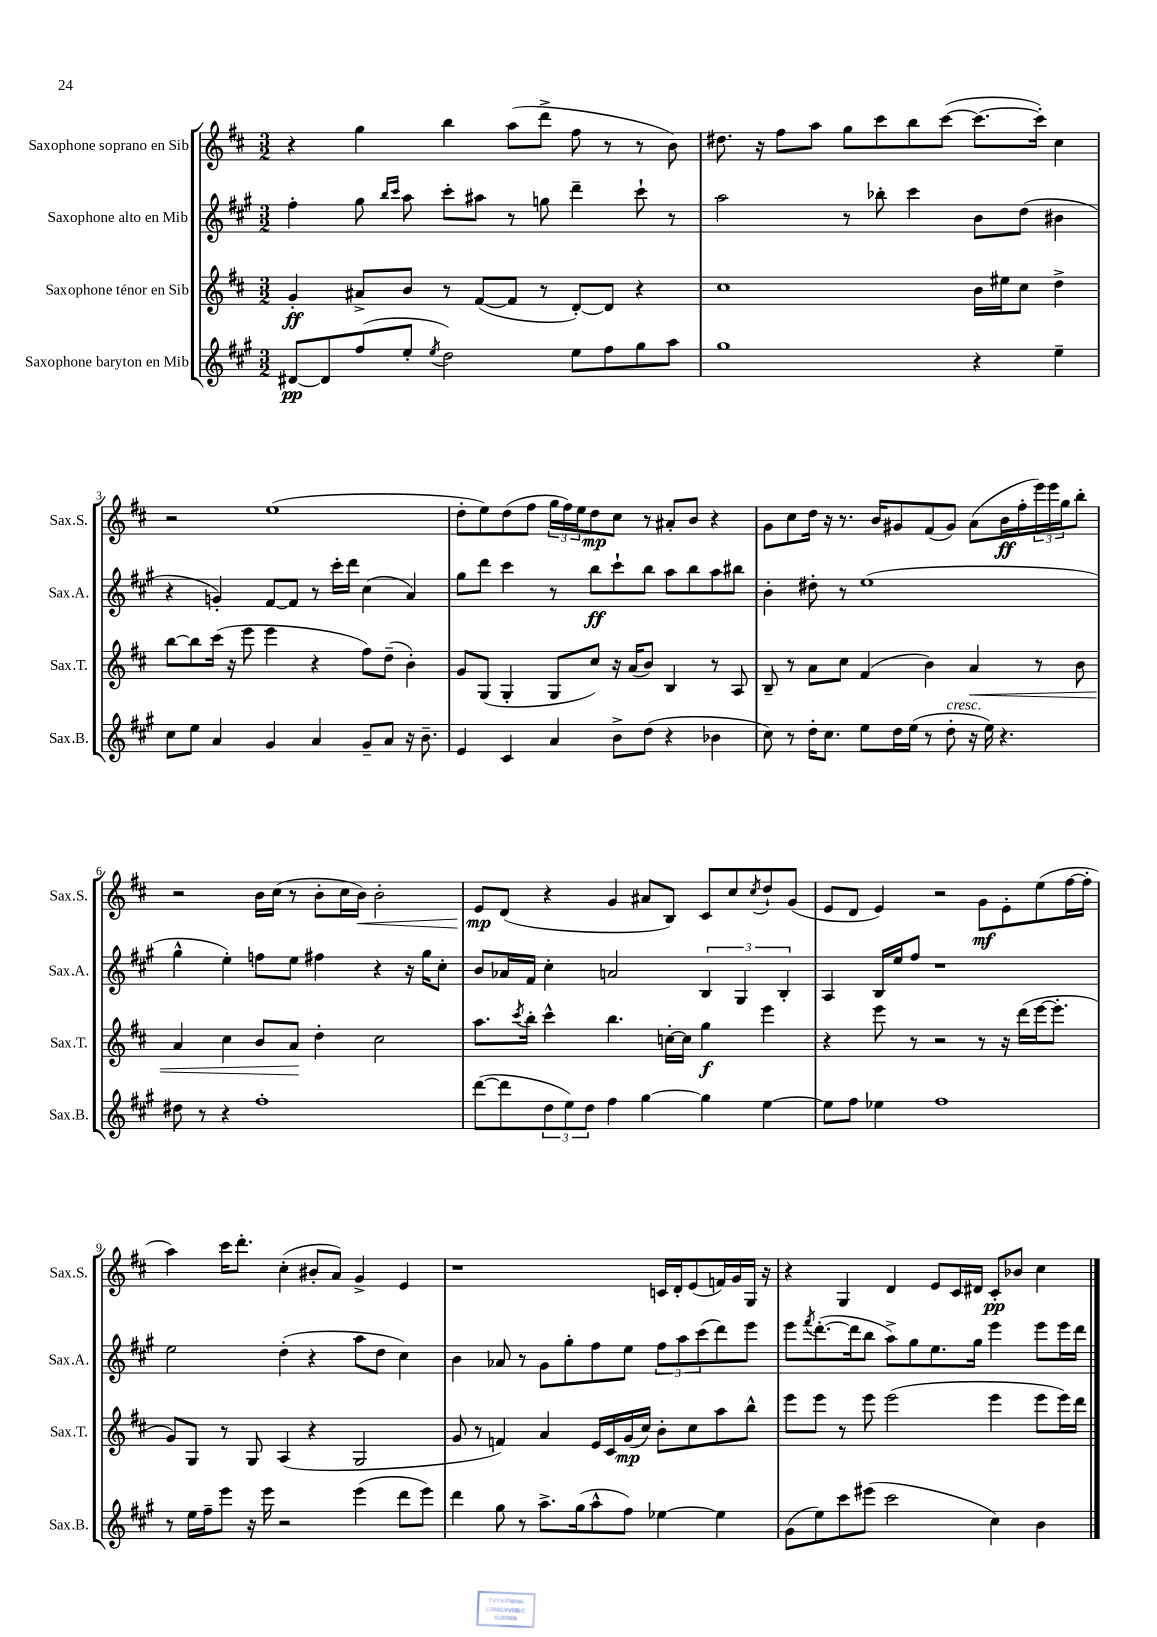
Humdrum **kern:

**kern	**kern	**kern	**kern
*staff4	*staff3	*staff2	*staff1
*clefG2	*clefG2	*clefG2	*clefG2
*k[f#c#g#]	*k[f#c#]	*k[f#c#g#]	*k[f#c#]
*M3/2	*M3/2	*M3/2	*M3/2
[8d#	4g'	4ff#'	4r
8d#]	.	.	.
(8ff#	8a#^	8gg#	4gg
.	.	16qqbb	.
.	.	16qqccc#	.
8ee'	8b	8aa	.
8qee	.	.	.
2dd)	8r	8ccc#'	4bb
.	([8f#	8aa#	.
.	8f#]	8r	(8aa
.	8r	8gg	8ddd^
8ee	[8d')	4ddd~	8ff#
8ff#	8d]	.	8r
8gg#	4r	8ccc#`	8r
8aa	.	8r	8b)
=	=	=	=
1gg#	1cc#	2aa	8.dd#
.	.	.	16r
.	.	.	8ff#
.	.	.	8aa
.	.	8r	8gg
.	.	8bb-'	8ccc#
.	.	4ccc#	8bb
.	.	.	([8ccc#
4r	16b	8b	8.ccc#_
.	16ee#	.	.
.	8cc#	(8dd	.
.	.	.	16ccc#'])
4ee~	4dd^	4b#	4cc#
=	=	=	=
8cc#	[8bb	4r	2r
8ee	8bb]	.	.
4a	(16ccc#	4g')	.
.	16r	.	.
.	8eee	.	.
4g#	4eee	[8f#	(1ee
.	.	8f#]	.
4a	4r	8r	.
.	.	16ccc#'	.
.	.	16ddd	.
8g#~	8ff#)	(4cc#	.
8a	(8dd~	.	.
16r	4b')	4a)	.
8.b~	.	.	.
=	=	=	=
4e	8g	8gg#	8dd'
.	(8G	8ddd	8ee)
4c#	4G'	4ccc#	(8dd
.	.	.	8ff#
4a	8G	8r	24gg
.	.	.	24ff#)
.	.	.	24ee
.	8cc#)	8bb	8dd
8b^	16r	8ccc#`	8cc#
.	(16a	.	.
(8dd	8b)	8bb	8r
4r	4B	8aa	8a#'
.	.	8bb	8b
4b-	8r	8aa	4r
.	8A	8bb#	.
=	=	=	=
8cc#)	8B~	4b'	8g
8r	8r	.	8cc#
16dd'	8a	8dd#'	16dd
8.cc#	.	.	16r
.	8cc#	8r	8.r
8ee	(4f#	(1ee	.
.	.	.	16b
16dd	.	.	8g#
(16ee	.	.	.
8r	4b)	.	(8f#
8dd'	.	.	8g#)
16r	4a	.	(8a
16ee)	.	.	.
4.r	.	.	16b
.	.	.	16ff#'
.	8r	.	24eee)
.	.	.	24eee
.	.	.	24gg
.	8b	.	8bb'
=	=	=	=
8dd#	4a	4gg#^^	2r
8r	.	.	.
4r	4cc#	4ee')	.
1ff#'	8b	8ff	16b
.	.	.	(16cc#
.	8a	8ee	8r
.	4dd'	4ff#	8b'
.	.	.	16cc#
.	.	.	16b)
.	2cc#	4r	2b'
.	.	16r	.
.	.	16gg#	.
.	.	8cc#'	.
=	=	=	=
([8ddd	8.aa	8b	8e
8ddd]	.	16a-	(8d
.	8qccc#	.	.
.	16bb'	16f#	.
12dd	4ccc#^^	4cc#'	4r
12ee)	.	.	.
12dd	.	.	.
4ff#	4.bb	2a	4g
[4gg#	.	.	8a#
.	[16cc'	.	8B)
.	16cc]	.	.
4gg#]	4gg	6B	8c#
.	.	.	8cc#
.	.	6G#	.
.	.	.	8qcc#
[4ee	4eee	.	8dd`
.	.	6B'	.
.	.	.	(8g
=	=	=	=
8ee]	4r	4A	8e
8ff#	.	.	8d
4ee-	8eee	16B	4e)
.	.	16ee	.
.	8r	8ff#	.
1ff#	2r	1r	2r
.	8r	.	8g
.	16r	.	8e'
.	(16ddd	.	.
.	[16eee	.	(8ee
.	8.eee']	.	.
.	.	.	[16ff#
.	.	.	16ff#']
=	=	=	=
8r	8g)	2ee	4aa)
16ee	8G	.	.
16ff#~	.	.	.
8eee	8r	.	16ccc#
.	.	.	8.ddd'
16r	8G	.	.
16eee	.	.	.
2r	(4A	(4dd'	(4cc#'
.	4r	4r	8b#'
.	.	.	8a)
(4eee	2G	8aa	4g^
.	.	8dd	.
8ddd	.	4cc#)	4e
8eee)	.	.	.
=	=	=	=
4ddd	8g	4b	1r
.	8r	.	.
8gg#	4f)	8a-	.
8r	.	8r	.
8.aa^	4a	8g#	.
.	.	8gg#'	.
(16gg#	.	.	.
8aa^^	16e	8ff#	.
.	16c#	.	.
8ff#)	(16g	8ee	.
.	16cc#)	.	.
[4ee-	8b'	12ff#	16c
.	.	.	16d'
.	.	12aa	.
.	8cc#	.	(8e
.	.	(12ccc#	.
4ee-]	8aa	8ddd)	16f)
.	.	.	16g
.	8bb^^	8eee	16G
.	.	.	16r
=	=	=	=
(8g#	8eee	8eee	4r
.	.	8qfff#	.
8ee)	8eee	([8.ddd'	.
8ccc#	8r	.	4G
.	.	16ddd]	.
(8eee#	8eee	8bb	.
2ccc#	(2eee	8aa^)	4d
.	.	8gg#	.
.	.	8.ee	8e
.	.	.	16c#
.	.	16gg#	16d#
4cc#)	4eee	4eee	8c#'
.	.	.	8b-
4b	8eee	8eee	4cc#
.	16eee)	16eee	.
.	16ddd	16ddd	.
==	==	==	==
*-	*-	*-	*-
